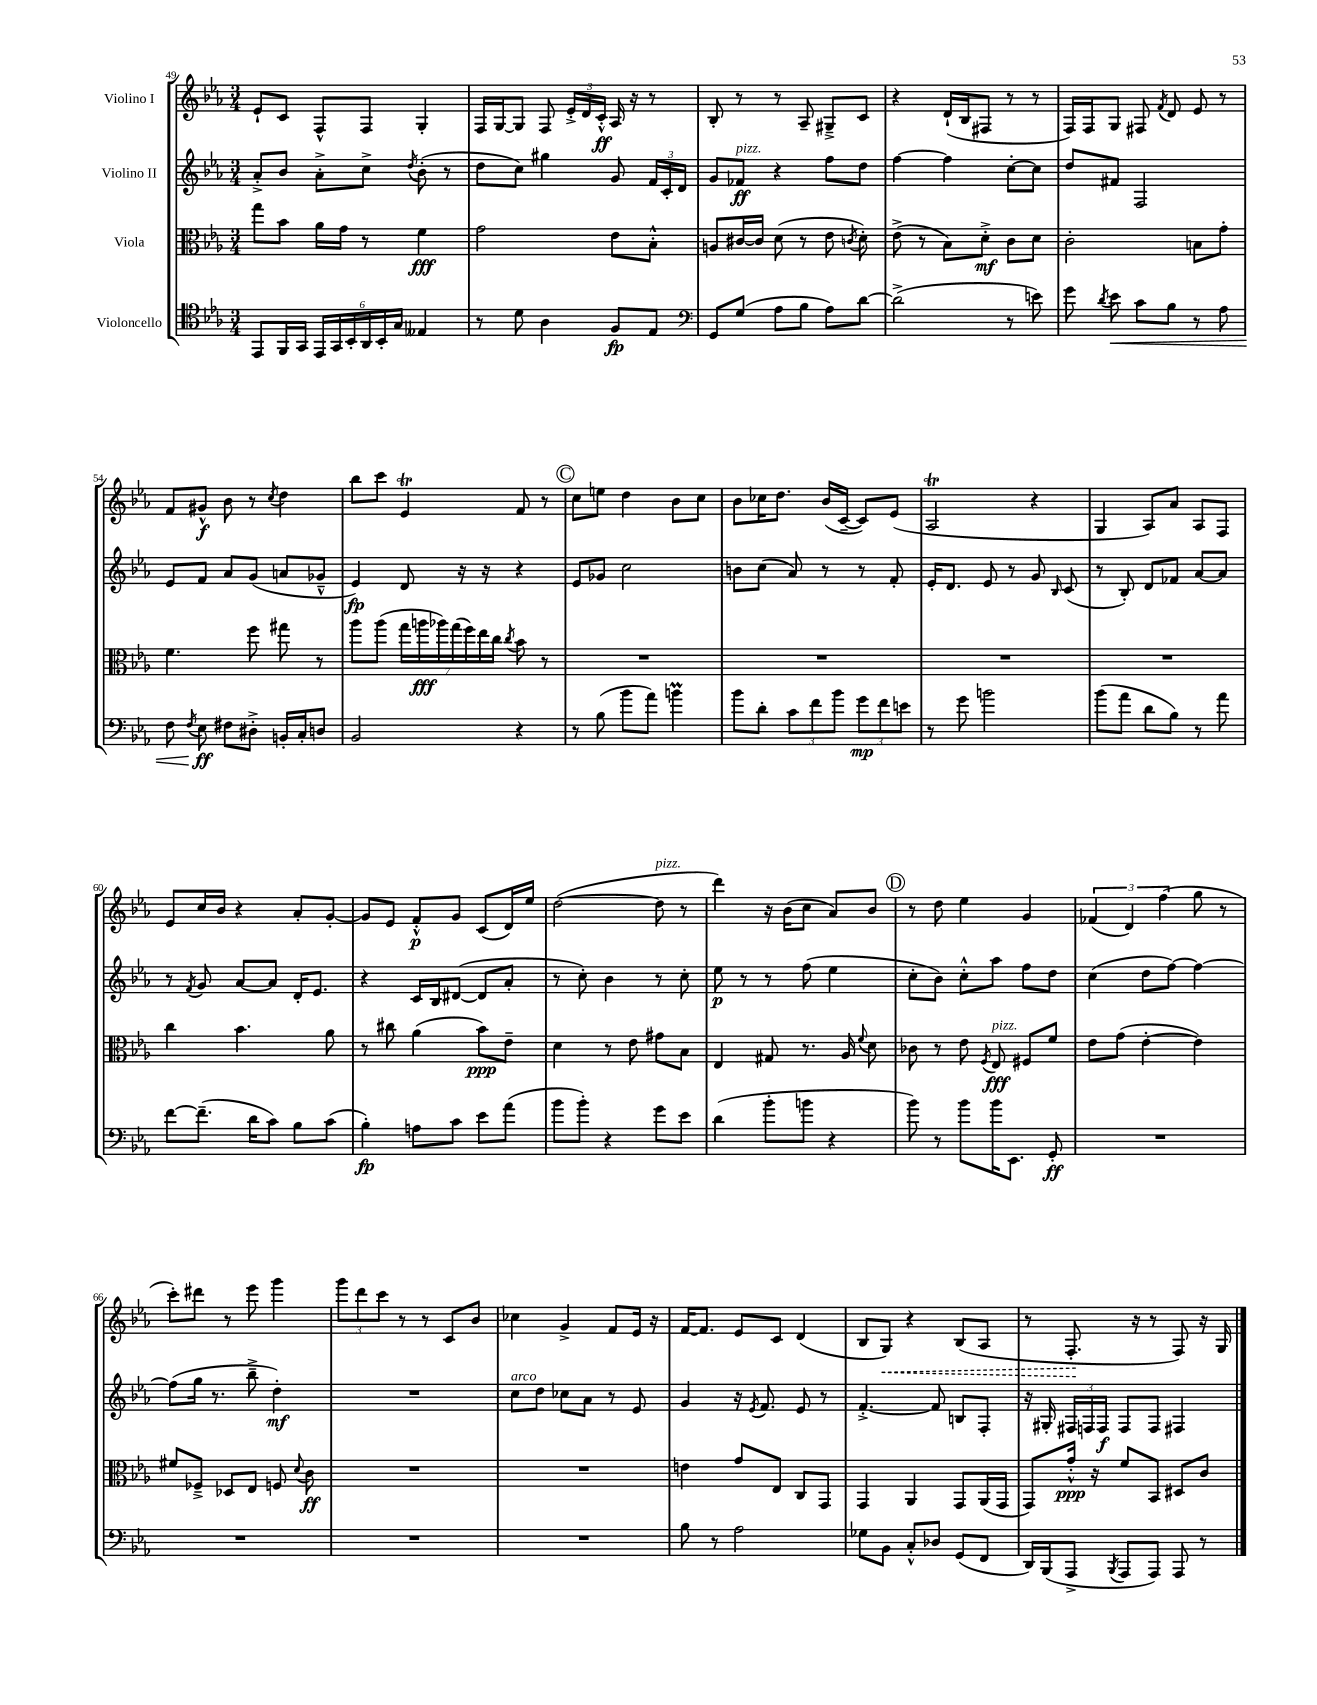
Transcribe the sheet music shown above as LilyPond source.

<<
\new StaffGroup <<
\new Staff = "s0" \with { instrumentName = "Violino I" } {
    \clef treble \key ees \major \numericTimeSignature \time 3/4
    \autoBeamOff ees'8[-! c'8] f8[-^ f8] g4-. |
    f16[ g16~ g8] f8 \tuplet 3/2 { ees'16[-.-> d'16 c'16]-.-^\ff } aes16 r16 r8 |
    bes8-. r8 r8 aes8-- gis8[---> c'8] |
    r4 d'16[-!( bes16 fis8] r8 r8 |
    f16[) f16 g8] fis8 \acciaccatura { f'8 } d'8 ees'8 r8 |
    f'8[ gis'8]-^\f bes'8 r8 \acciaccatura { c''8 } d''4 |
    bes''8[ c'''8] ees'4\trill f'8 r8 |
    \mark \markup { \circle "C" } c''8[ e''8] d''4 bes'8[ c''8] |
    bes'8[ ces''16 d''8.] bes'16[( c'16]~-- c'8[) ees'8]( |
    aes2\trill r4 |
    g4 aes8[) aes'8] aes8[ f8] |
    ees'8[ c''16 bes'16] r4 aes'8[-. g'8]~-. |
    g'8[ ees'8] f'8[-.-^\p g'8] c'8[( d'16) ees''16] |
    d''2~( d''8^\markup { \italic "pizz." } r8 |
    d'''4) r16 bes'16[( c''8] aes'8[) bes'8] |
    \mark \markup { \circle "D" } r8 d''8 ees''4 g'4 |
    \tuplet 3/2 { fes'4( d'4) f''4( } g''8 r8 |
    c'''8[-.) dis'''8] r8 ees'''8 g'''4 |
    \tuplet 3/2 { g'''8[ d'''8 c'''8] } r8 r8 c'8[ bes'8] |
    ces''4 g'4-> f'8[ ees'16] r16 |
    f'16[~ f'8.] ees'8[ c'8] d'4( |
    bes8[ \once \override Hairpin.style = #'dashed-line g8]\<) r4 bes8[( aes8] |
    r8 f8.-.\! r16 r8 f8) r16 g16 \bar "|." |
}
\new Staff = "s1" \with { instrumentName = "Violino II" } {
    \clef treble \key ees \major \numericTimeSignature \time 3/4
    \autoBeamOff aes'8[-.-> bes'8] aes'8[-.-> c''8]-> \acciaccatura { d''8 } bes'8-.( r8 |
    d''8[ c''8]) gis''4 g'8 \tuplet 3/2 { f'16[ c'16-. d'16] } |
    g'8[ fes'8]\ff^\markup { \italic "pizz." } r4 f''8[ d''8] |
    f''4~ f''4 c''8[~-. c''8] |
    d''8[ fis'8] f2 |
    ees'8[ f'8] aes'8[ g'8]( a'8[ ges'8]---^ |
    ees'4\fp) d'8 r16 r16 r4 |
    \mark \markup { \circle "C" } ees'8[ ges'8] c''2 |
    b'8[ c''8]( aes'8) r8 r8 f'8-. |
    ees'16[-. d'8.] ees'8 r8 g'8 \grace { bes16 } c'8( |
    r8 bes8-.) d'8[ fes'8] aes'8[~ aes'8] |
    r8 \acciaccatura { f'8 } g'8 aes'8[~ aes'8] d'16[-. ees'8.] |
    r4 c'16[ bes16 dis'8]~( dis'8[ aes'8]-. |
    r8 c''8-.) bes'4 r8 c''8-. |
    ees''8\p r8 r8 f''8( ees''4 |
    \mark \markup { \circle "D" } c''8[-. bes'8]) c''8[-.-^ aes''8] f''8[ d''8] |
    c''4( d''8[ f''8]~) f''4~ |
    f''8[( g''16] r8. bes''8---> d''4-.\mf) |
    R2. |
    c''8[^\markup { \italic "arco" } d''8] ces''8[ aes'8] r8 ees'8 |
    g'4 r16 \acciaccatura { ees'8 } f'8. ees'8 r8 |
    f'4.~-.-> f'8 b8[ f8]-. |
    r16 gis16-. \tuplet 3/2 { fis16[ f16 f16]\f } f8[ f8] fis4 \bar "|." |
}
\new Staff = "s2" \with { instrumentName = "Viola" } {
    \clef alto \key ees \major \numericTimeSignature \time 3/4
    \autoBeamOff g''8[ bes'8] aes'16[ g'16] r8 f'4\fff |
    g'2 ees'8[ bes8]-.-^ |
    a8[ cis'16~ cis'16] d'8( r8 ees'8 \acciaccatura { c'8 } d'8-.) |
    ees'8->( r8 bes8[) d'8]-.->\mf c'8[ d'8] |
    c'2-. b8[ g'8]-. |
    f'4. f''8 gis''8 r8 |
    aes''8[ aes''8]( \tuplet 7/4 { g''16[ a''16\fff aes''16) g''16( f''16) ees''16 c''16] } \acciaccatura { c''8 } bes'8 r8 |
    \mark \markup { \circle "C" } R2. |
    R2. |
    R2. |
    R2. |
    c''4 bes'4. aes'8 |
    r8 cis''8 aes'4( bes'8[\ppp) ees'8]-- |
    d'4 r8 ees'8 gis'8[ bes8] |
    ees4 gis8 r8. aes16 \appoggiatura { f'8 } d'8 |
    \mark \markup { \circle "D" } ces'8 r8 ees'8 \acciaccatura { f8 } ees8\fff^\markup { \italic "pizz." } fis8[ f'8] |
    ees'8[ g'8]( ees'4~-. ees'4) |
    fis'8[ fes8]---> des8[ ees8] f8 \appoggiatura { d'8 } c'8\ff |
    R2. |
    R2. |
    e'4 g'8[ ees8] c8[ g,8] |
    g,4 aes,4 g,8[ aes,16( g,16] |
    g,8[) g'16]-.-^\ppp r16 f'8[ bes,8] dis8[ c'8] \bar "|." |
}
\new Staff = "s3" \with { instrumentName = "Violoncello" } {
    \clef tenor \key ees \major \numericTimeSignature \time 3/4
    \autoBeamOff ees,8[ f,16 g,16] \tuplet 6/4 { ees,16[ g,16 bes,16-. aes,16 bes,16-. g16] } eeses4 |
    r8 d'8 aes4 f8[\fp ees8] |
    \clef bass g,8[ g8]( aes8[ bes8] aes8[) d'8]~ |
    d'2->( r8 e'8) |
    g'8 \acciaccatura { d'8 } ees'8\< c'8[ bes8] r8 aes8 |
    f8 \acciaccatura { f8 } ees8\ff\! fis8[ dis8]-.-> b,16[-. c16-. d8] |
    bes,2 r4 |
    \mark \markup { \circle "C" } r8 bes8( bes'8[ aes'8]) b'4\prall |
    bes'8[ d'8]-. \tuplet 3/2 { c'8[ f'8 bes'8] } \tuplet 3/2 { g'8[\mp f'8 e'8] } |
    r8 g'8 b'2 |
    bes'8[( aes'8] d'8[ bes8]) r8 aes'8 |
    f'8[~ f'8.]--( d'16[ c'8]) bes8[ c'8]( |
    bes4-.\fp) a8[ c'8] ees'8[ aes'8]( |
    bes'8[ bes'8]-.) r4 g'8[ ees'8] |
    d'4( bes'8[-. b'8] r4 |
    \mark \markup { \circle "D" } bes'8) r8 bes'8[ bes'16 ees,8.] g,8-.\ff |
    R2. |
    R2. |
    R2. |
    R2. |
    bes8 r8 aes2 |
    ges8[ bes,8] c8[-.-^ des8] g,8[( f,8] |
    d,16[) bes,,16( aes,,8]-> \acciaccatura { bes,,8 } aes,,8[ aes,,8]) aes,,8 r8 \bar "|." |
}
>>
>>
\layout { \context { \Score currentBarNumber = #49 } }
